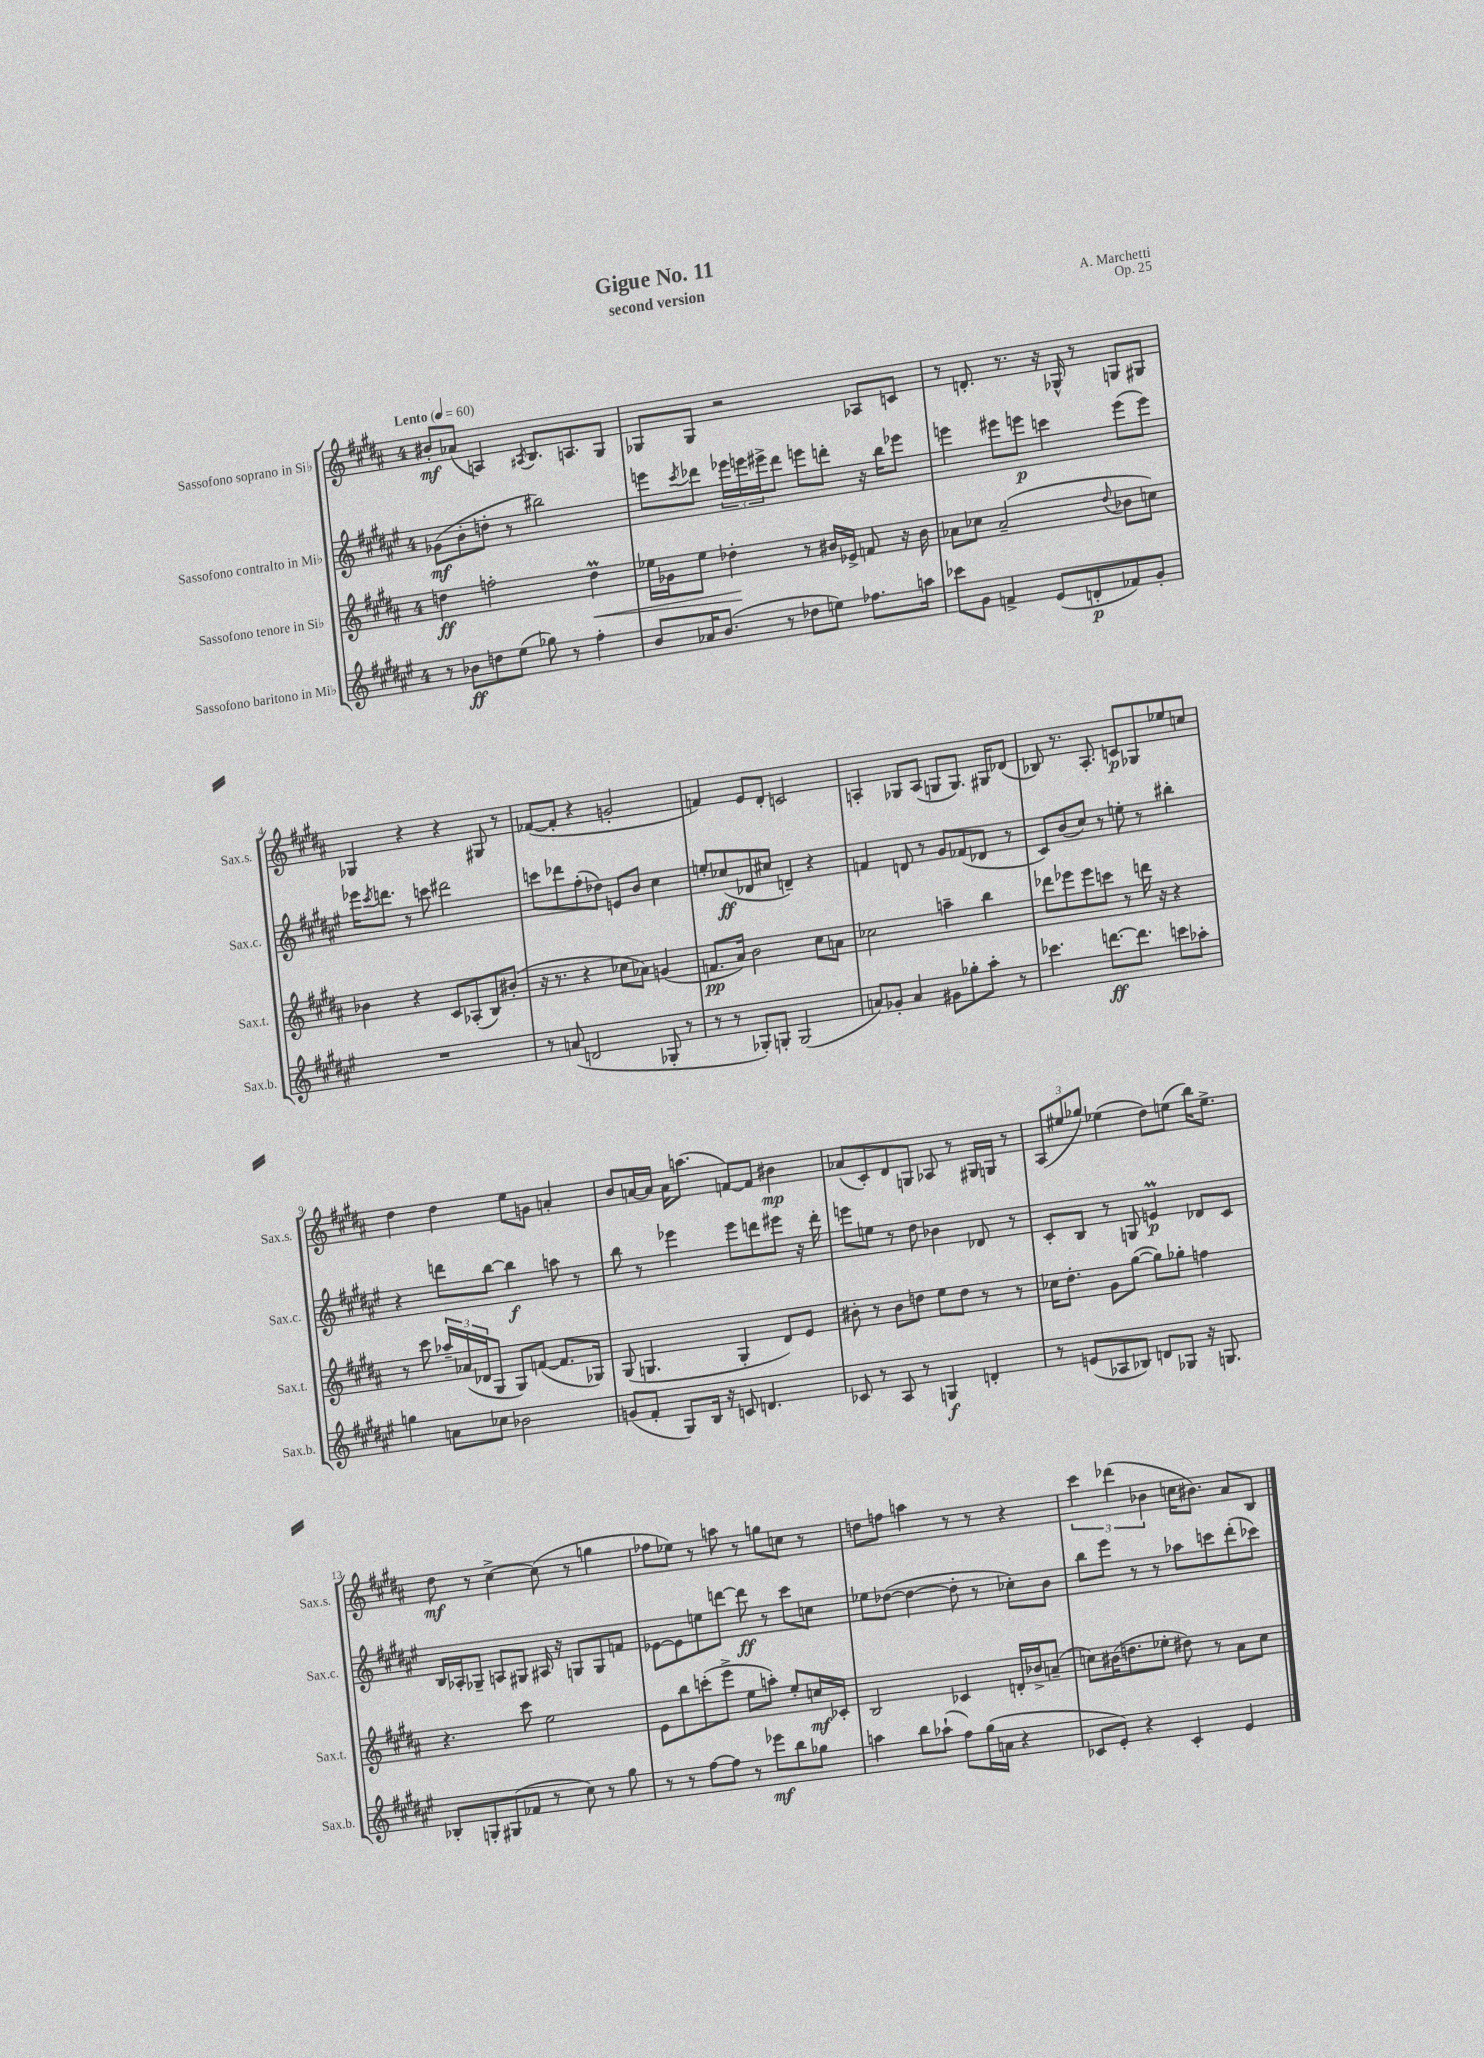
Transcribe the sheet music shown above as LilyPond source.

\header { title = "Gigue No. 11" composer = "A. Marchetti" subtitle = "second version" opus = "Op. 25" }
<<
\new StaffGroup <<
\new Staff = "s0" \with { instrumentName = "Sassofono soprano in Sib" shortInstrumentName = "Sax.s." } {
    \clef treble \key b \major \once \override Staff.TimeSignature.style = #'single-digit \time 4/4 \tempo "Lento" 4 = 60
    bis'8-.\mf aes'8( a4) \acciaccatura { ais8 } b8. a8. gis8 |
    ges8 ges8 r2 aes8 c'8 |
    r8 d'8.-. r8. r16 ges16-^ r8 g8 gis8 |
    ges4 r4 r4 gis8 r8 |
    fes'8~( fes'8-. r4 g'2-. |
    f'4) e'8 dis'8-. c'2 |
    a4-. ges8 a8( g8 g8.) gis16 des'8( |
    bes8) r8. ais8.-. c'8\p ges8 ees''8 c''8 |
    dis''4 dis''4 e''8 g'8 a'4-. |
    b'8 a'16~ a'16 a'16 a''8.( f'8~) f'8 bis'4\mp |
    aes'8( cis'8-.) dis'8 g8 aes8 r8 gis16 g16 r8 |
    \tuplet 3/2 { ais8( eis''8 ges''8) } ees''4( dis''8) e''8( b''16) e''8.-> |
    dis''8\mf r8 cis''4~-> cis''8( r8 g''4 |
    fes''8 ees''8) r8 a''8 r8 g''8 c''8 r8 |
    d''8 f''8 a''4 r8 r8 r4 |
    \tuplet 3/2 { cis'''4 des'''4( bes'4 } c''16 bis'8.) ais'8 b8 \bar "|." |
}
\new Staff = "s1" \with { instrumentName = "Sassofono contralto in Mib" shortInstrumentName = "Sax.c." } {
    \clef treble \key fis \major \once \override Staff.TimeSignature.style = #'single-digit \time 4/4
    ges'8\mf( b'8-. d''8-. r8 bis''2) |
    e'''8 \acciaccatura { cis'''8 } des'''8 \tuplet 3/2 { ees'''16 e'''16 eis'''16-> } des'''8 e'''8 d'''8-. r16 b''16 ees'''8 |
    e'''4 eis'''8 e'''8\p c'''4 e'''8( e'''8) |
    ees'''16 \acciaccatura { cis'''8 } d'''8. r8 c'''8 dis'''2 |
    c'''8 des'''8 fis''8-.( des''8) e'8 b'8 cis''4 |
    e''8-. ces''8\ff( des'8 cis''8 d'4--) r4 |
    f'4 d'8 r8 gis'8 fes'8( des'8 r8 |
    cis'8) b'8( cis''8) r8 e''8-. r8 bis''4-. |
    r4 d'''8 b''8~ b''4\f a''8 r8 |
    b''8 r8 ees'''4 ees'''8 d'''8 eis'''8 r16 d'''16-. |
    e'''8 e''8 r8 dis''8 bes'4 des'8 r8 |
    cis'8-. b8 r8 g8 e'4\prall\p des'8 cis'8 |
    b16 aes16-. ges8-- a8 gis8 ais16 r16 g8 g8 f'8 |
    ees'8~ ees'8 e''8 d'''8~ d'''8\ff r8 cis'''8 c''8 |
    ees''8 des''8~( des''4~ des''8-. r8 ces''8-.) b'8 |
    b''8 eis'''8 r8 r8 aes''8 c'''8 dis'''8-.( ces'''8) \bar "|." |
}
\new Staff = "s2" \with { instrumentName = "Sassofono tenore in Sib" shortInstrumentName = "Sax.t." } {
    \clef treble \key b \major \once \override Staff.TimeSignature.style = #'single-digit \time 4/4
    d''4\ff f''2-. d''4\prall\< |
    ees''16 ges'16 ees''8 des''4-.\! r8 bis'16 ees'16-> f'8 r16 bis'16 |
    aes'8 ces''8 aes'2--( \appoggiatura { dis''8 } bes'8 c''8) |
    bes'4 r4 cis'8 aes8-.( b8) bis'8-.( |
    r16 r8. r4 ces''8 aes'8) g'4( |
    f'8.\pp ais'16) b'2 cis''8 a'8 |
    ces''2 a''4-- b''4 |
    des'''8 ees'''8 ees'''8 c'''8 r8 d'''16 r16 r4 |
    r8 cis'''8 \tuplet 3/2 { aes''16-- aes'16( des'16 } gis8 gis8) f'8~( f'8. ges16) |
    gis8( g4. g4-. dis'8) e'8 |
    bis'8-. r8 bis'8 d''8 e''8 d''8 r8 r8 |
    ces''16 dis''8.-. gis'8 gis''8~( gis''8) ges''8-. f''4 |
    r4. cis'''8 e''2 |
    e'8 b''8 c'''8-.( e'''8-> e''8 a''8-.) e''8-. c''16\mf ces'16-. |
    b2 ces'4 d'16-. bes'16-> a'8--( |
    c''8) bis'16( d''8. ees''8-. dis''8) r8 ais'8 c''8 \bar "|." |
}
\new Staff = "s3" \with { instrumentName = "Sassofono baritono in Mib" shortInstrumentName = "Sax.b." } {
    \clef treble \key fis \major \once \override Staff.TimeSignature.style = #'single-digit \time 4/4
    r8 bes'8\ff d''8 eis''8( ges''8) r8 fis''4-. |
    b'8 aes'16 b'8.( r8 des''8 e''8) fes''8. a''16 |
    ces'''8 gis'8 f'4-> eis'8( d'8-.\p fes'8) gis'8-. |
    R1 |
    r8 a'8( d'2 ges8-. r8 |
    r8 r8 ges8-.) g8-. g2( |
    a'8) ges'8-. a'4 gis'8 ges''8-. ais''8-. r8 |
    ces'''4. d'''8.~\ff d'''8. c'''8 aes''8-. |
    g''4 a'8 ces''8 bes'2 |
    g'8( fis'8-. gis8) b16 r16 c'8 d'4. |
    ces'8 r8 ais8 r8 g4\f d'4-. |
    r8 e'8( aes8 bes8) d'8 ges8 r16 g8. |
    bes8-. g8-. gis8( fes'8 r8 cis''8) r8 gis''8 |
    r8 r8 fis''8~ fis''8 r8 ees'''8\mf b''8 ges''8 |
    a''4 b''8 aes''8-!( fis''8) gis''16( a'16 r4 |
    ces'8 eis'8-.) r4 ces'4-. eis'4 \bar "|." |
}
>>
>>
